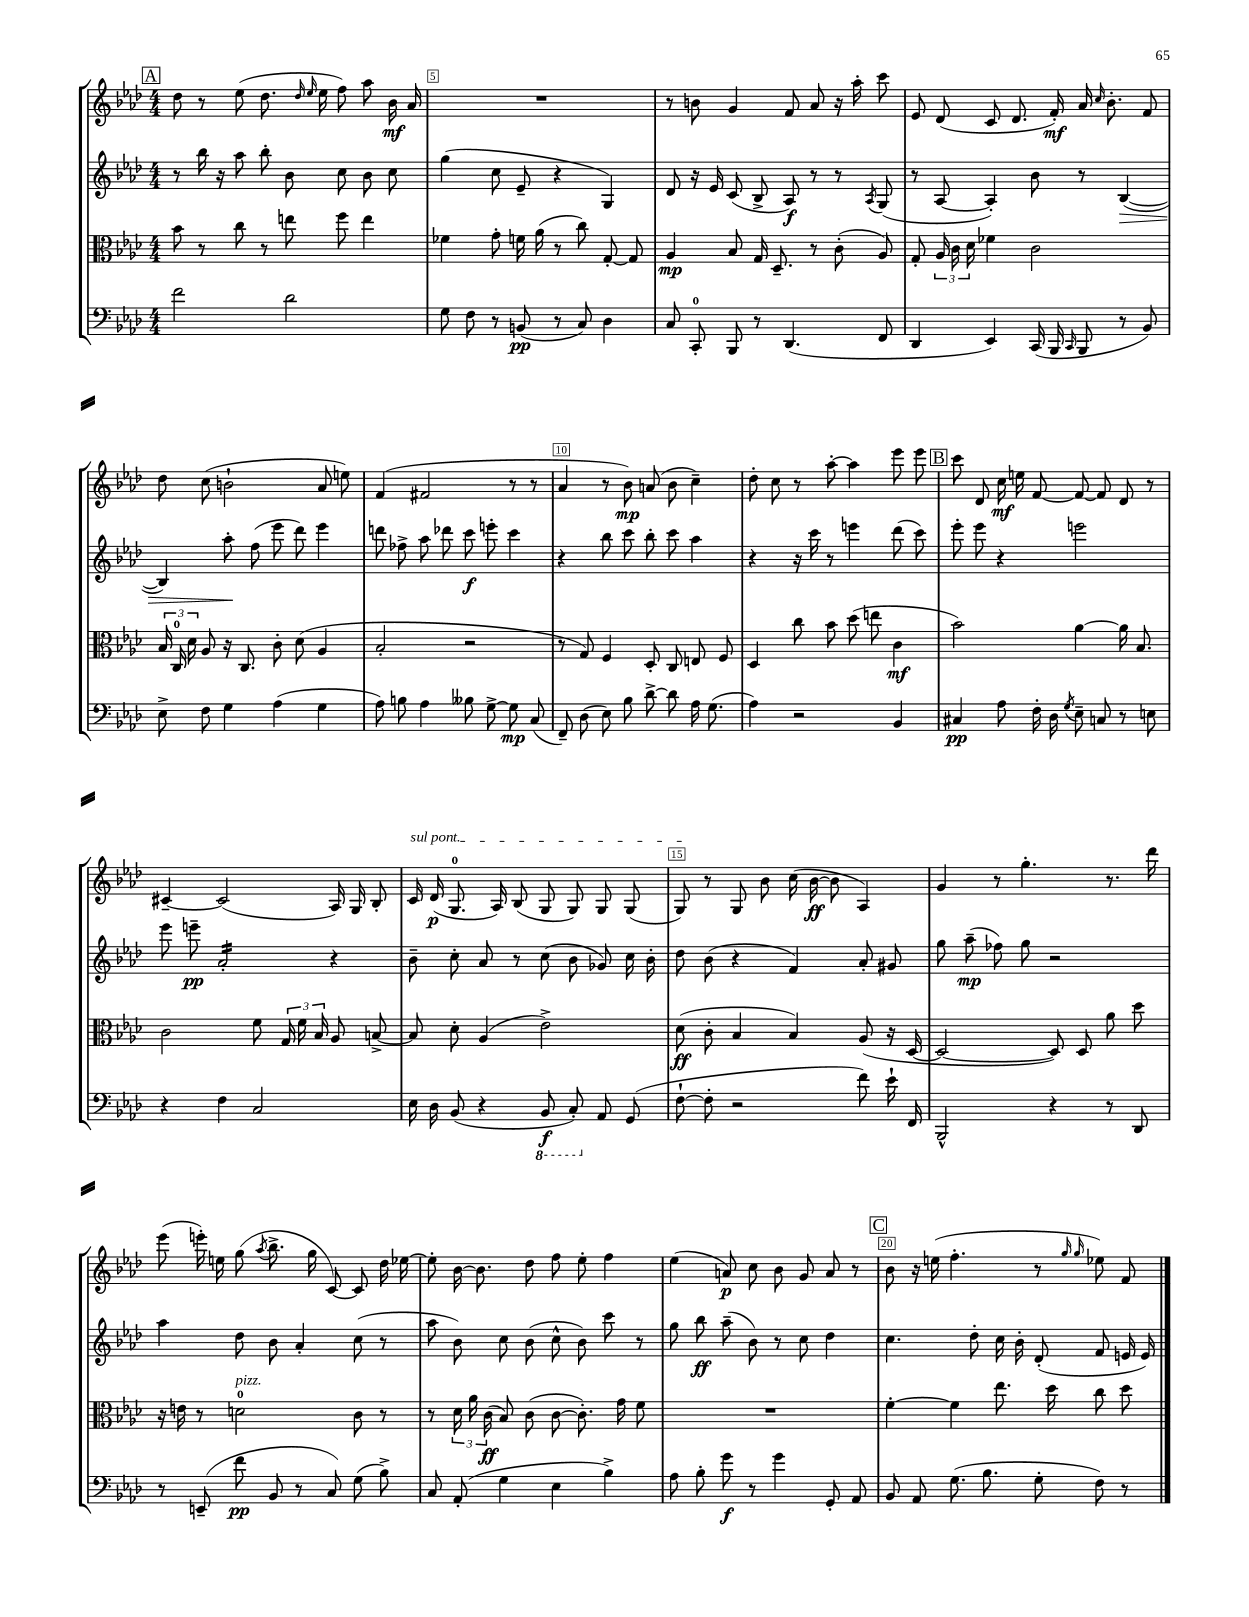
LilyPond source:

<<
\new StaffGroup <<
\new Staff = "s0" {
    \clef treble \key aes \major \numericTimeSignature \time 4/4
    \autoBeamOff \mark \markup { \box "A" } des''8 r8 ees''8( des''8. \grace { des''16 ees''16 } ees''16 f''8) aes''8 bes'16\mf aes'16 |
    R1 |
    r8 b'8 g'4 f'8 aes'8 r16 aes''16-. c'''8 |
    ees'8 des'8( c'8 des'8. f'16-.\mf) aes'16 \grace { c''16 } bes'8.-. f'8 |
    des''8 c''8( b'2-! aes'8 e''8) |
    f'4( fis'2 r8 r8 |
    aes'4 r8 bes'8\mp) a'8( bes'8 c''4--) |
    des''8-. c''8 r8 aes''8~-. aes''4 ees'''8 ees'''8 |
    \mark \markup { \box "B" } c'''8 des'8 c''16\mf e''16 f'8~ f'8~ f'8 des'8 r8 |
    cis'4~-- cis'2( aes16) g16 bes8-. |
    \once \override TextSpanner.bound-details.left.text = \markup { \italic "sul pont." } c'16\startTextSpan des'16\p( g8.-0 aes16) bes8( g8 g8) g8 g8( |
    g8\stopTextSpan) r8 g8 bes'8 c''16( bes'16~\ff bes'8 aes4) |
    g'4 r8 g''4.-. r8. des'''16 |
    ees'''8( e'''16-.) e''16 g''8( \acciaccatura { aes''8 } bes''8.-> g''16 c'8~) c'8 des''16 ees''16~ |
    ees''8-. bes'16~ bes'8. des''8 f''8 ees''8-. f''4 |
    ees''4( a'8\p) c''8 bes'8 g'8 a'8 r8 |
    \mark \markup { \box "C" } bes'8 r16 e''16( f''4.-. r8 \grace { g''16 g''16 } ees''8) f'8 \bar "|." |
}
\new Staff = "s1" {
    \clef treble \key aes \major \numericTimeSignature \time 4/4
    \autoBeamOff \mark \markup { \box "A" } r8 bes''16 r16 aes''8 bes''8-. bes'8 c''8 bes'8 c''8 |
    g''4( c''8 ees'8-- r4 g4) |
    des'8 r16 ees'16 c'8( bes8-> aes8\f) r8 r8 \acciaccatura { aes8 } g8( |
    r8 aes8~ aes4-.) bes'8 r8 bes4~\>( |
    bes4) aes''8-.\! f''8( ees'''8 des'''8) ees'''4 |
    d'''8 fes''8-> aes''8 des'''8 c'''8\f e'''8-. c'''4 |
    r4 bes''8 c'''8 bes''8-. c'''8 aes''4 |
    r4 r16 c'''16 r8 e'''4 des'''8( c'''8) |
    \mark \markup { \box "B" } ees'''8-. ees'''8 r4 e'''2 |
    ees'''8 e'''8--\pp aes'2:16-. r4 |
    bes'8-- c''8-. aes'8 r8 c''8( bes'8 ges'8) c''16 bes'16-. |
    des''8 bes'8( r4 f'4) aes'8-. gis'8 |
    g''8 aes''8--\mp( fes''8) g''8 r2 |
    aes''4 des''8 bes'8 aes'4-. c''8( r8 |
    aes''8 bes'8) c''8 bes'8( c''8-^ bes'8) c'''8 r8 |
    g''8 bes''8\ff aes''8--( bes'8) r8 c''8 des''4 |
    \mark \markup { \box "C" } c''4. des''8-. c''16 bes'16-. des'8-.( f'8 e'16 e'16) \bar "|." |
}
\new Staff = "s2" {
    \clef alto \key aes \major \numericTimeSignature \time 4/4
    \autoBeamOff \mark \markup { \box "A" } bes'8 r8 c''8 r8 e''8 f''8 e''4 |
    fes'4 g'8-. f'16 aes'16( r8 c''8) g8~-. g8 |
    aes4\mp bes8 g16 des8.-- r8 c'8-.( aes8) |
    g8-. \tuplet 3/2 { aes16 c'16 des'16 } fes'4 c'2 |
    \tuplet 3/2 { bes16 c16-0 des'16 } aes8 r16 c8. c'8-. des'8( aes4 |
    bes2-. r2 |
    r8 g8) f4 des8-. c8 e8 f8 |
    des4 c''8 bes'8 des''8( e''8 c'4\mf |
    \mark \markup { \box "B" } bes'2) aes'4~ aes'16 bes8. |
    c'2 f'8 \tuplet 3/2 { g16 f'16 bes16 } aes8 b8~-> |
    b8 des'8-. aes4( ees'2->) |
    des'8\ff( c'8-. bes4 bes4) aes8( r16 des16~ |
    des2~ des8) des8 aes'8 des''8 |
    r16 e'16 r8 d'2-0^\markup { \italic "pizz." } c'8 r8 |
    r8 \tuplet 3/2 { des'16 aes'16 c'16\ff( } bes8) c'8( c'8~ c'8.-.) g'16 f'8 |
    R1 |
    \mark \markup { \box "C" } f'4~-. f'4 ees''8. des''16 c''8 des''8 \bar "|." |
}
\new Staff = "s3" {
    \clef bass \key aes \major \numericTimeSignature \time 4/4
    \autoBeamOff \mark \markup { \box "A" } f'2 des'2 |
    g8 f8 r8 b,8\pp( r8 c8) des4 |
    c8 c,8-0-. bes,,8 r8 des,4.( f,8 |
    des,4 ees,4) c,16( bes,,16 \grace { c,16 } bes,,8 r8 bes,8) |
    ees8-> f8 g4 aes4( g4 |
    aes8) b8 aes4 beses8 g8~-> g8\mp c8( |
    f,8--) des8( ees8) bes8 des'8~-> des'8 aes16 g8.( |
    aes4) r2 bes,4 |
    \mark \markup { \box "B" } cis4\pp aes8 f16-. des16 \acciaccatura { g8 } ees8-- c8 r8 e8 |
    r4 f4 c2 |
    ees16 des16 bes,8( r4 \ottava #-1 bes,,8\f c,8-.) \ottava #0 aes,8 g,8( |
    f8~-! f8-. r2 f'8) ees'16-! f,16 |
    bes,,2-^ r4 r8 des,8 |
    r8 e,8--( f'8\pp bes,8 r8 c8) g8( bes8->) |
    c8 aes,8-.( g4 ees4 bes4->) |
    aes8 bes8-. g'8\f r8 g'4 g,8-. aes,8 |
    \mark \markup { \box "C" } bes,8 aes,8 g8.( bes8. g8-. f8) r8 \bar "|." |
}
>>
>>
\layout { \context { \Score currentBarNumber = #4 \override BarNumber.break-visibility = ##(#f #t #t) barNumberVisibility = #(every-nth-bar-number-visible 5) \override BarNumber.stencil = #(make-stencil-boxer 0.1 0.3 ly:text-interface::print) } }
